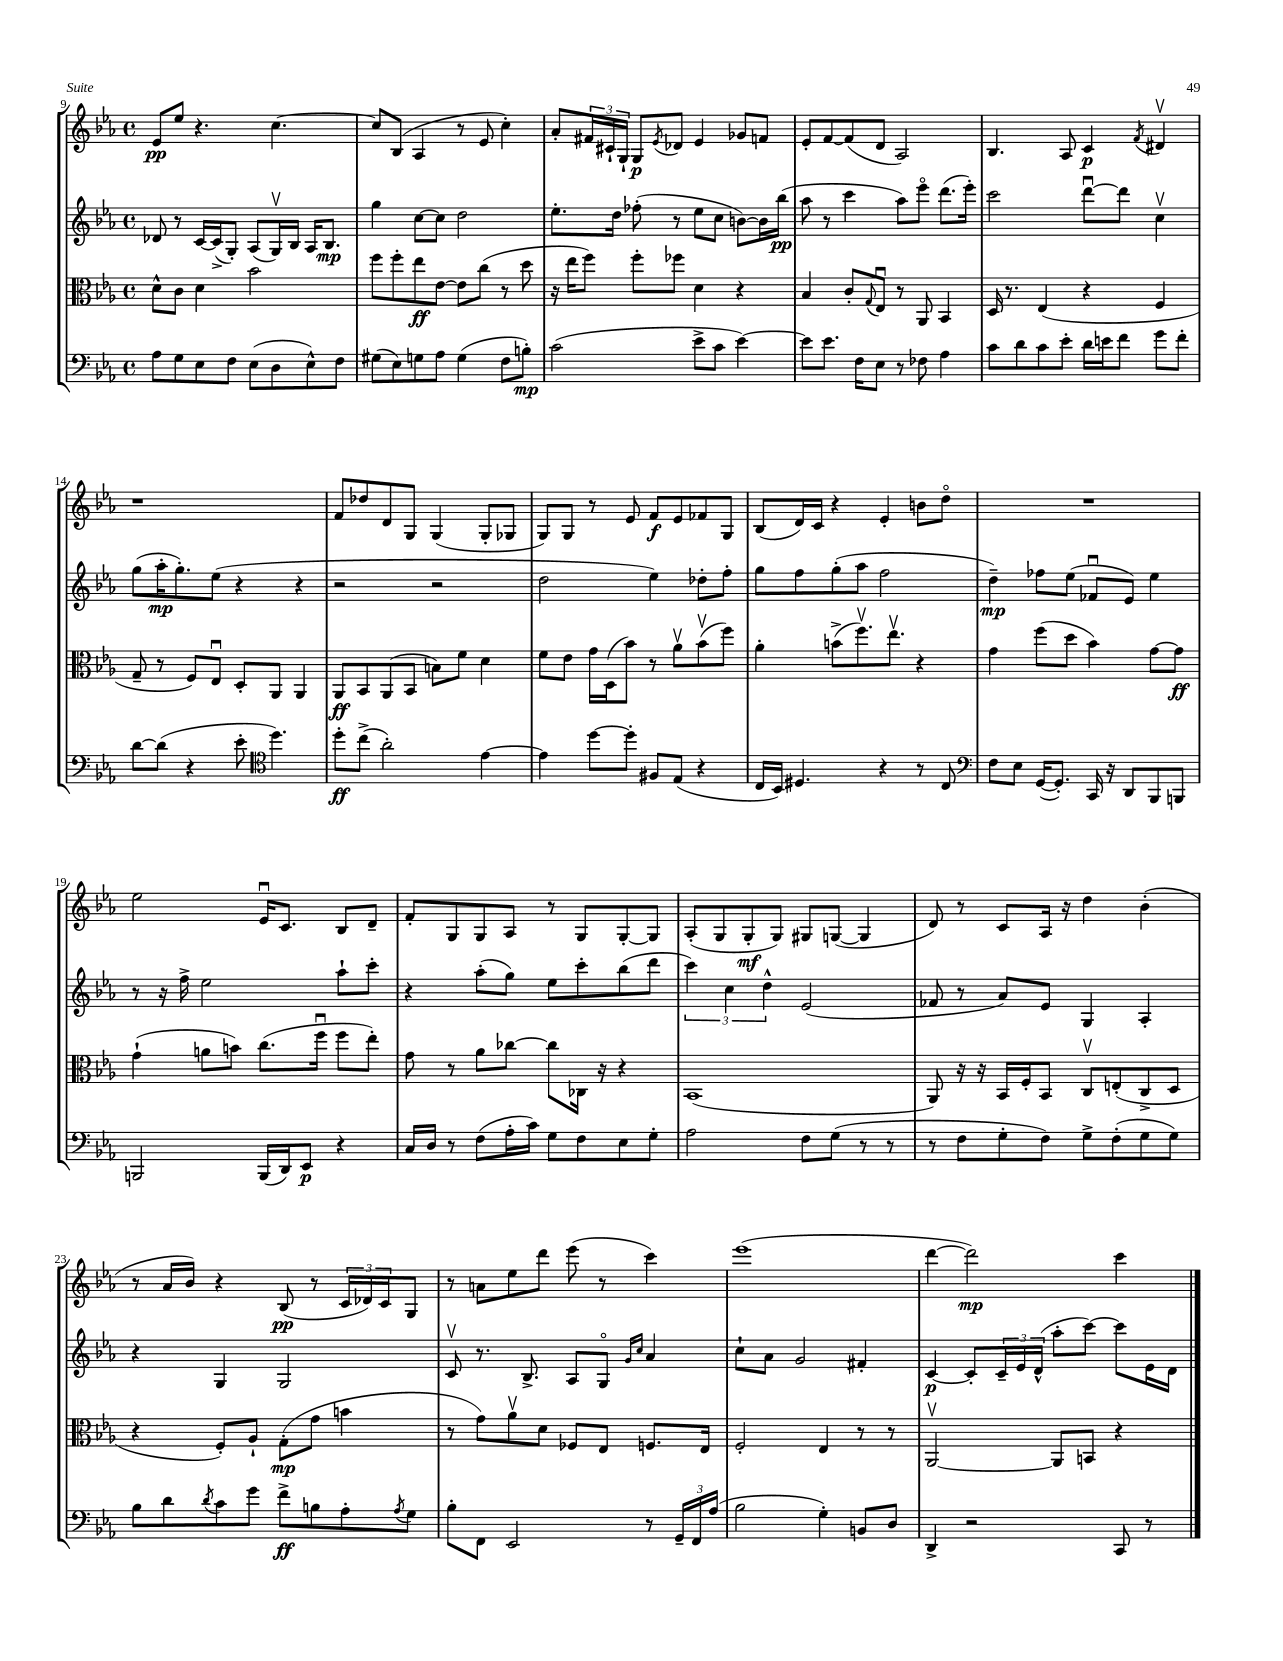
<<
\new StaffGroup <<
\new Staff = "s0" {
    \clef treble \key ees \major \defaultTimeSignature \time 4/4
    ees'8\pp ees''8 r4. c''4.~ |
    c''8 bes8( aes4 r8 ees'8 c''4-.) |
    aes'8-. \tuplet 3/2 { fis'16 cis'16-! g16-! } g8\p \acciaccatura { ees'8 } des'8 ees'4 ges'8 f'8 |
    ees'8-. f'8~ f'8( d'8 aes2) |
    bes4. aes8 c'4\p \acciaccatura { f'8 } dis'4\upbow |
    r1 |
    f'8 des''8 d'8 g8 g4( g8-. ges8 |
    g8) g8 r8 ees'8 f'8\f ees'8 fes'8 g8 |
    bes8( d'16) c'16 r4 ees'4-. b'8 d''8\flageolet |
    R1 |
    ees''2 ees'16\downbow c'8. bes8 d'8-- |
    f'8-. g8 g8 aes8 r8 g8 g8~-. g8 |
    aes8-.( g8 g8-.\mf g8) gis8 g8~( g4 |
    d'8) r8 c'8 aes16 r16 d''4 bes'4-.( |
    r8 aes'16 bes'16) r4 bes8\pp( r8 \tuplet 3/2 { c'16 des'16) c'16 } g8 |
    r8 a'8 ees''8 d'''8 ees'''8( r8 c'''4) |
    ees'''1( |
    d'''4~ d'''2\mp) c'''4 \bar "|." |
}
\new Staff = "s1" {
    \clef treble \key ees \major \defaultTimeSignature \time 4/4
    des'8 r8 c'16~ c'16->( g8-.) aes8( g16\upbow) bes16 aes16 bes8.\mp |
    g''4 c''8~ c''8 d''2 |
    ees''8.-. d''16 fes''8-.( r8 ees''8 c''8 b'8~) b'16 bes''16\pp( |
    aes''8 r8 c'''4 aes''8) ees'''8\flageolet d'''8.( ees'''16-.) |
    c'''2 d'''8~\downbow d'''8 c''4\upbow |
    g''8( aes''16-.\mp g''8.-.) ees''8( r4 r4 |
    r2 r2 |
    d''2 ees''4) des''8-. f''8-. |
    g''8 f''8 g''8-.( aes''8 f''2 |
    d''4--\mp) fes''8 ees''8( fes'8\downbow ees'8) ees''4 |
    r8 r16 f''16-> ees''2 aes''8-! c'''8-. |
    r4 aes''8-.( g''8) ees''8 c'''8-. bes''8( d'''8 |
    \tuplet 3/2 { c'''4) c''4 d''4-^ } ees'2( |
    fes'8 r8 aes'8) ees'8 g4 aes4-. |
    r4 g4 g2 |
    c'8\upbow r8. bes8.-> aes8 g8\flageolet \grace { g'16 c''16 } aes'4 |
    c''8-! aes'8 g'2 fis'4-. |
    c'4~\p c'8-. \tuplet 3/2 { c'16-- ees'16 d'16-^( } aes''8-. c'''8~) c'''8 ees'16 d'16 \bar "|." |
}
\new Staff = "s2" {
    \clef alto \key ees \major \defaultTimeSignature \time 4/4
    d'8-^ c'8 d'4 bes'2 |
    f''8 f''8-. ees''8\ff ees'8~ ees'8 c''8( r8 d''8 |
    r16 ees''16 f''8) f''8-. fes''8 d'4 r4 |
    bes4 c'8-. \appoggiatura { g8 } ees8\downbow r8 aes,8 bes,4 |
    d16 r8. ees4( r4 f4 |
    g8-- r8 f8) ees8\downbow d8-. aes,8 aes,4 |
    aes,8\ff bes,8 aes,8( bes,8 b8) f'8 d'4 |
    f'8 ees'8 g'16 d16( bes'8) r8 aes'8\upbow bes'8\upbow( f''8) |
    aes'4-. b'8->( f''8.\upbow) ees''8.\upbow r4 |
    g'4 f''8( d''8 bes'4) g'8~ g'8\ff |
    g'4-!( a'8 b'8) c''8.( f''16\downbow f''8 ees''8-.) |
    g'8 r8 aes'8 ces''8~ ces''8 ces16 r16 r4 |
    bes,1( |
    aes,8) r16 r16 bes,16 f16-. bes,8 c8\upbow e8-.( c8-> d8 |
    r4 f8-.) aes8-! g8-.\mp( g'8 b'4 |
    r8 g'8) aes'8\upbow d'8 fes8 ees8 f8. ees16 |
    f2-. ees4 r8 r8 |
    aes,2~\upbow aes,8 b,8 r4 \bar "|." |
}
\new Staff = "s3" {
    \clef bass \key ees \major \defaultTimeSignature \time 4/4
    aes8 g8 ees8 f8 ees8( d8 ees8-^) f8 |
    gis8( ees8) g8 aes8 g4( f8 b8-.\mp) |
    c'2( ees'8-> c'8 ees'4~) |
    ees'8 ees'8. f16 ees8 r8 fes8 aes4 |
    c'8 d'8 c'8 ees'8-. d'16 e'16 f'8 g'8 f'8-. |
    d'8~ d'8( r4 ees'8-. \clef tenor d''4.) |
    d''8-.\ff c''8->( aes'2-.) ees'4~ |
    ees'4 d''8~ d''8-. fis8 ees8( r4 |
    c16 bes,16) dis4. r4 r8 c8 |
    \clef bass f8 ees8 g,16~( g,8.-.) c,16 r16 d,8 bes,,8 b,,8 |
    b,,2 b,,16( d,16) ees,8\p r4 |
    c16 d16 r8 f8( aes16-. c'16) g8 f8 ees8 g8-. |
    aes2 f8 g8( r8 r8 |
    r8 f8 g8-. f8) g8-> f8-.( g8 g8) |
    bes8 d'8 \acciaccatura { d'8 } c'8 g'8 f'8->\ff b8 aes8-. \acciaccatura { aes8 } g8 |
    bes8-. f,8 ees,2 r8 \tuplet 3/2 { g,16-- f,16 aes16( } |
    bes2 g4-.) b,8 d8 |
    d,4-> r2 c,8 r8 \bar "|." |
}
>>
>>
\layout { \context { \Score currentBarNumber = #9 } }
